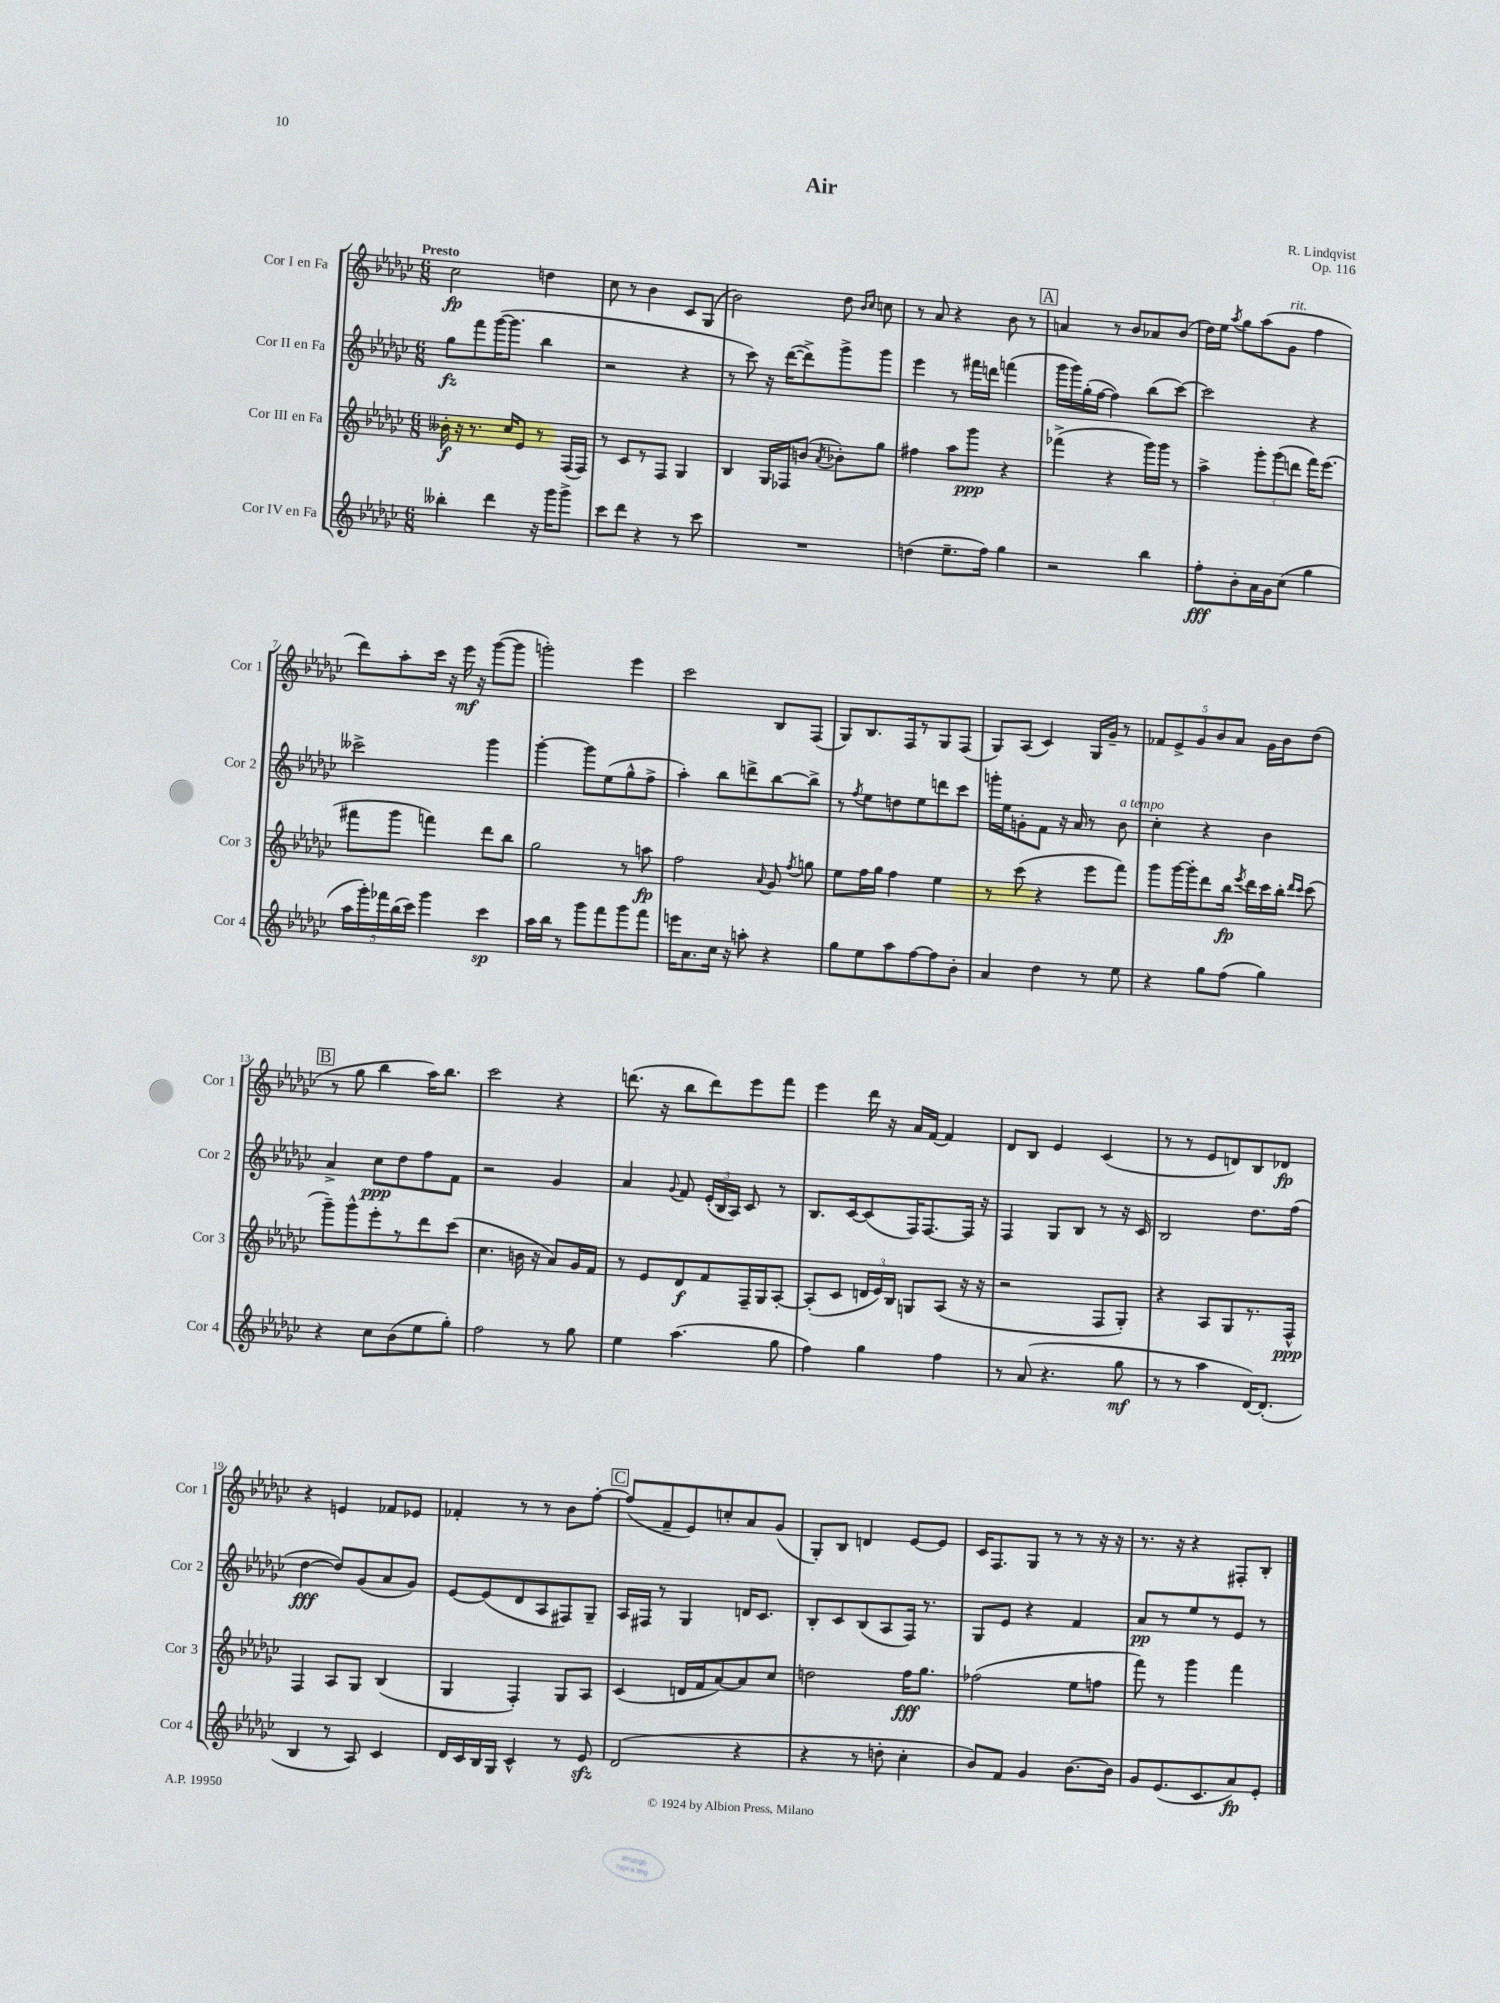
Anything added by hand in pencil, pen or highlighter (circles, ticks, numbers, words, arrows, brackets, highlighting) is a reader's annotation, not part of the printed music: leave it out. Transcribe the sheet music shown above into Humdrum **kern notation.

**kern	**kern	**kern	**kern
*staff4	*staff3	*staff2	*staff1
*clefG2	*clefG2	*clefG2	*clefG2
*k[b-e-a-d-g-c-]	*k[b-e-a-d-g-c-]	*k[b-e-a-d-g-c-]	*k[b-e-a-d-g-c-]
*M6/8	*M6/8	*M6/8	*M6/8
4bb--'\	16b--'\	8gg-\L	2cc-\
.	16r	.	.
.	8.r	8fff\	.
4ddd-\	.	([16ggg-\K	.
.	16cc-/LK	8.ggg-\]J	.
.	8e-/J	.	.
16r	8r	4bb-\	4dd\
16ggg-\LK	.	.	.
8ggg-^\J	(16F/LL	.	.
.	16F/JJ)	.	.
=	=	=	=
8ccc-\L	8r	2r	8cc-\
8ddd-\J	8c-/L	.	8r
4r	8r	.	4b-\
.	8F/J	.	.
8r	4G-/	4r	8c-/L
8ccc-\	.	.	(8G-/J
=	=	=	=
2.r	4B-/	8r	2b-\)
.	.	8ccc-\)	.
.	16G-/LL	16r	.
.	16F-/J	([16ddd-\LK	.
.	(8b/J	8ddd-^\])	.
.	8qa-/	.	.
.	8b-'\L)	8ggg-^\	8dd-\
.	.	.	16qqb-/LL
.	.	.	16qqcc-/JJ
.	8gg-\J	8ggg-\J	8cc\
=	=	=	=
(4dd\	4ff#\	4eee-\	8r
.	.	.	8a-/
8.ee-~\L	8aa-\L	8r	4r
.	8ggg-\J	16fff#\LL	.
16ff\Jk)	.	16ddd\JJ	.
4gg-\	4r	(4fff\	8b-\
.	.	.	8r
=	=	=	=
2r	(4fff-^\	16ggg-\LL	4a/
.	.	16ggg-\)	.
.	.	(16gg-'\	.
.	.	[16ff\JJ	.
.	4r	4ff\])	8r
.	.	.	8b-/L
4bb-\	16ggg-\LL)	(8bb-\L	8a-/
.	16ggg-\JJ	.	.
.	8r	[8ccc-\J)	(8b-/J
=	=	=	=
8ff'\L	4aa-^\	2ccc-\]	16dd-\LL)
.	.	.	16ee-\JJ
.	.	.	8qaa-/
8b-'\	.	.	8gg-\L
16a-\L	12ggg-'\L	.	(8aa-\
16g-\J	.	.	.
.	(12ggg-\	.	.
(8cc-\J	.	.	8g-\J
.	12ddd\J	.	.
4gg-\	16fff\LK)	4r	4ff\
.	(8.eee-\J	.	.
=	=	=	=
20aa-\LL	8fff#\L	2ccc--^\	8ddd-\L)
20ggg-'\)	.	.	.
20fff-\	.	.	.
.	8ggg-\J	.	8aa-'\
(20bb-\	.	.	.
20ccc-\JJ)	.	.	.
4ggg-\	4fff\)	.	16ccc-\Jk
.	.	.	16r
.	.	.	16eee-\
.	.	.	16r
4ccc-\	8ddd-\L	4ggg-\	([8ggg-\L
.	8bb-\J	.	8ggg-\]J
=	=	=	=
16aa-\LL	2gg-\	[4ggg-'\	2ggg'\)
16bb-\JJ	.	.	.
8r	.	.	.
8ggg-\L	.	8ggg-\]L	.
8fff\	.	(8ee-\	.
8ggg-\	8r	8gg-^^\	4eee-\
8fff\J	8aa\	8ff^\J	.
=	=	=	=
16eee\LK	2ff\	4aa-'\)	2ccc-\
8.a-\	.	.	.
16cc-\Jk	.	8bb-\L	.
16r	.	.	.
8aa'\	.	8ddd^\	.
.	8qqa-/	.	.
4r	8g-/	[8bb-\	8B-/L
.	8qff/	.	.
.	8gg\	8bb-^\]J	(8F/J
=	=	=	=
8gg-\L	8ee-\L	8r	8G-/L)
.	.	8qff/	.
8ee-\	16ff\L	8ee-\L	8.B-/
.	16gg-\JJ	.	.
8aa-\	4ff\	8dd\	.
.	.	.	16F/k
[8ff\	.	8ee-\	8r
8ff\]	4ee-\	8ddd\	8G-/
8b-'\J	.	8ccc-\J	(8F/J
=	=	=	=
4a-/	8r	16ggg'\LL	8G-/L)
.	.	16ee-\J	.
.	(8ccc-\	8g'\	(8A-/J
4dd-\	4r	8f\J	4c-/)
.	.	16r	.
.	.	16a-/	.
8r	8eee-\L	8r	16G-/LL
.	.	.	16g-~/JJ
8ee-\	8fff\J)	8b-\	8r
=	=	=	=
4r	8ggg-\L	4cc-'\	10f-/L
.	.	.	10e-^/
.	[16ggg-\L	.	.
.	16ggg-'\]J	.	.
.	.	.	10g-/
8gg-\L	8ddd-\	4r	.
.	.	.	10b-/
(8ff\J	16bb-\Jk	.	.
.	.	.	10a-/J
.	8qeee-/	.	.
.	16ddd-\LL	.	.
4gg-\)	16ccc-\	4b-\	16g-\LL
.	16bb-'\JJ	.	16b-\J
.	16qqddd-/LL	.	.
.	16qqccc-/JJ	.	.
.	(8ccc-\	.	(8dd-\J
=	=	=	=
4r	8ggg-~\L)	4a-^/	8r
.	8ggg-^^\	.	8gg-\
8cc-\L	8eee-'\	8cc-\L	4bb-\
(8b-\	8r	8dd-\	.
8ee-\	8ddd-\	8ff\	16aa-\LK)
.	.	.	8.bb-\J
8gg-'\J)	(8ccc-\J	8f\J	.
=	=	=	=
2ff\	4.cc-\	2r	2ccc-\
.	16b\	.	.
.	16r	.	.
8r	8a-/L)	4g-/	4r
8gg-\	16g-/L	.	.
.	16f/JJ	.	.
=	=	=	=
4ee-\	8r	4a-/	(8.ddd\
.	8e-/L	.	.
.	.	.	16r
.	.	8qqg-/	.
(4.aa-\	8d-/	8f/	8bb-\L
.	8f/	(24e-'/LL	8ddd\)
.	.	24B-/	.
.	.	24A-/JJ)	.
.	16F~/L	8c-/	8eee-\
.	16G-/J	.	.
8gg-\	[8A-'/J	8r	8fff\J
=	=	=	=
4ff\)	(8A-'/]L	8.B-/L	4eee-\
.	8c-/J	.	.
.	.	[16c-/k	.
4gg-\	24d/LL	(8c-/]	16ddd-\
.	24e-/)	.	.
.	.	.	16r
.	24B-/JJ	.	.
.	8G/L	16F/K)	16a-/LL
.	.	[8.F/	[16f/JJ
4ff\	(8A-/J	.	4f/]
.	16r	16F/]Jk	.
.	16r	16r	.
=	=	=	=
8r	2r	4F/	8d-/L
(8a-/	.	.	8B-/J
4.r	.	8G-/L	4e-/
.	.	8B-/J	.
.	8F/L	8r	(4c-/
8gg-\	8G-'/J)	16r	.
.	.	16c-/	.
=	=	=	=
8r	4r	2B-/	8r
8r	.	.	8r
4aa-\	8A-/L	.	8e-/L
.	8G-/	.	8d/)
[16d-/LK)	8.r	8.dd-\L	8B-/
(8.d-'/]J	.	.	.
.	.	.	8d-/J
.	16F^^/Jk	(16ff\Jk	.
=	=	=	=
4B-/	4F/	[4dd-\	4r
8r	8A-/L	8dd-/]L)	4e/
8A-/)	8G-/J	(8g-/	.
4c-/	(4B-/	8a-/	8f-/L
.	.	8g-/J)	8e-/J
=	=	=	=
16d-/LL	4G-/	[8e-/L	4f-'/
16c-/	.	.	.
16B-/	.	(8e-/]	.
16G-/JJ	.	.	.
4c-^^/	4F'/)	8d-/	8r
.	.	8A-/	8r
8r	8G-/L	8F#/)	8b-\L
8e-/	8A-/J	8G-~/J	[8ff'\J
=	=	=	=
(2d-/	(4c-/	16A-/LL	(8ff/]L
.	.	16F#/JJ	.
.	.	8r	8f~/
.	16d/LL	4G-/	8e-/)
.	16f/J	.	.
.	[8a-/)	.	8cc'/
4r	8a-/]	16d/LK	8a-/
.	.	8.c-/J	.
.	8cc-/J	.	(8g-/J
=	=	=	=
4r	2dd\	8B-'/L	8G-'/L)
.	.	8c-/	8B-/J
8r	.	(8B-/	4d/
8dd'\	.	8A-/	.
4cc-'\	16ff\LK	16F/Jk)	[8e-/L
.	8.gg-\J	8.r	.
.	.	.	8e-/]J
=	=	=	=
8b-/L)	(2ff-\	8G-/L	16c-/LK
.	.	.	8.F/
8f/J	.	8e-/J	.
4g-/	.	4r	8G-/J
.	.	.	8r
[8.b-\L	8ee-\L	4f/	8r
.	8ff\J	.	16r
16b-\]Jk	.	.	16r
=	=	=	=
8g-/L	8fff\)	8a-/L	8.r
(8.e-/	8r	8r	.
.	.	.	16r
.	4ggg-\	8ee-/	4r
8.c-/	.	.	.
.	.	8r	.
8a-/)	4fff\	8e-/J	8F#'/L
8e-'/J	.	8r	8B-'/J
==	==	==	==
*-	*-	*-	*-
